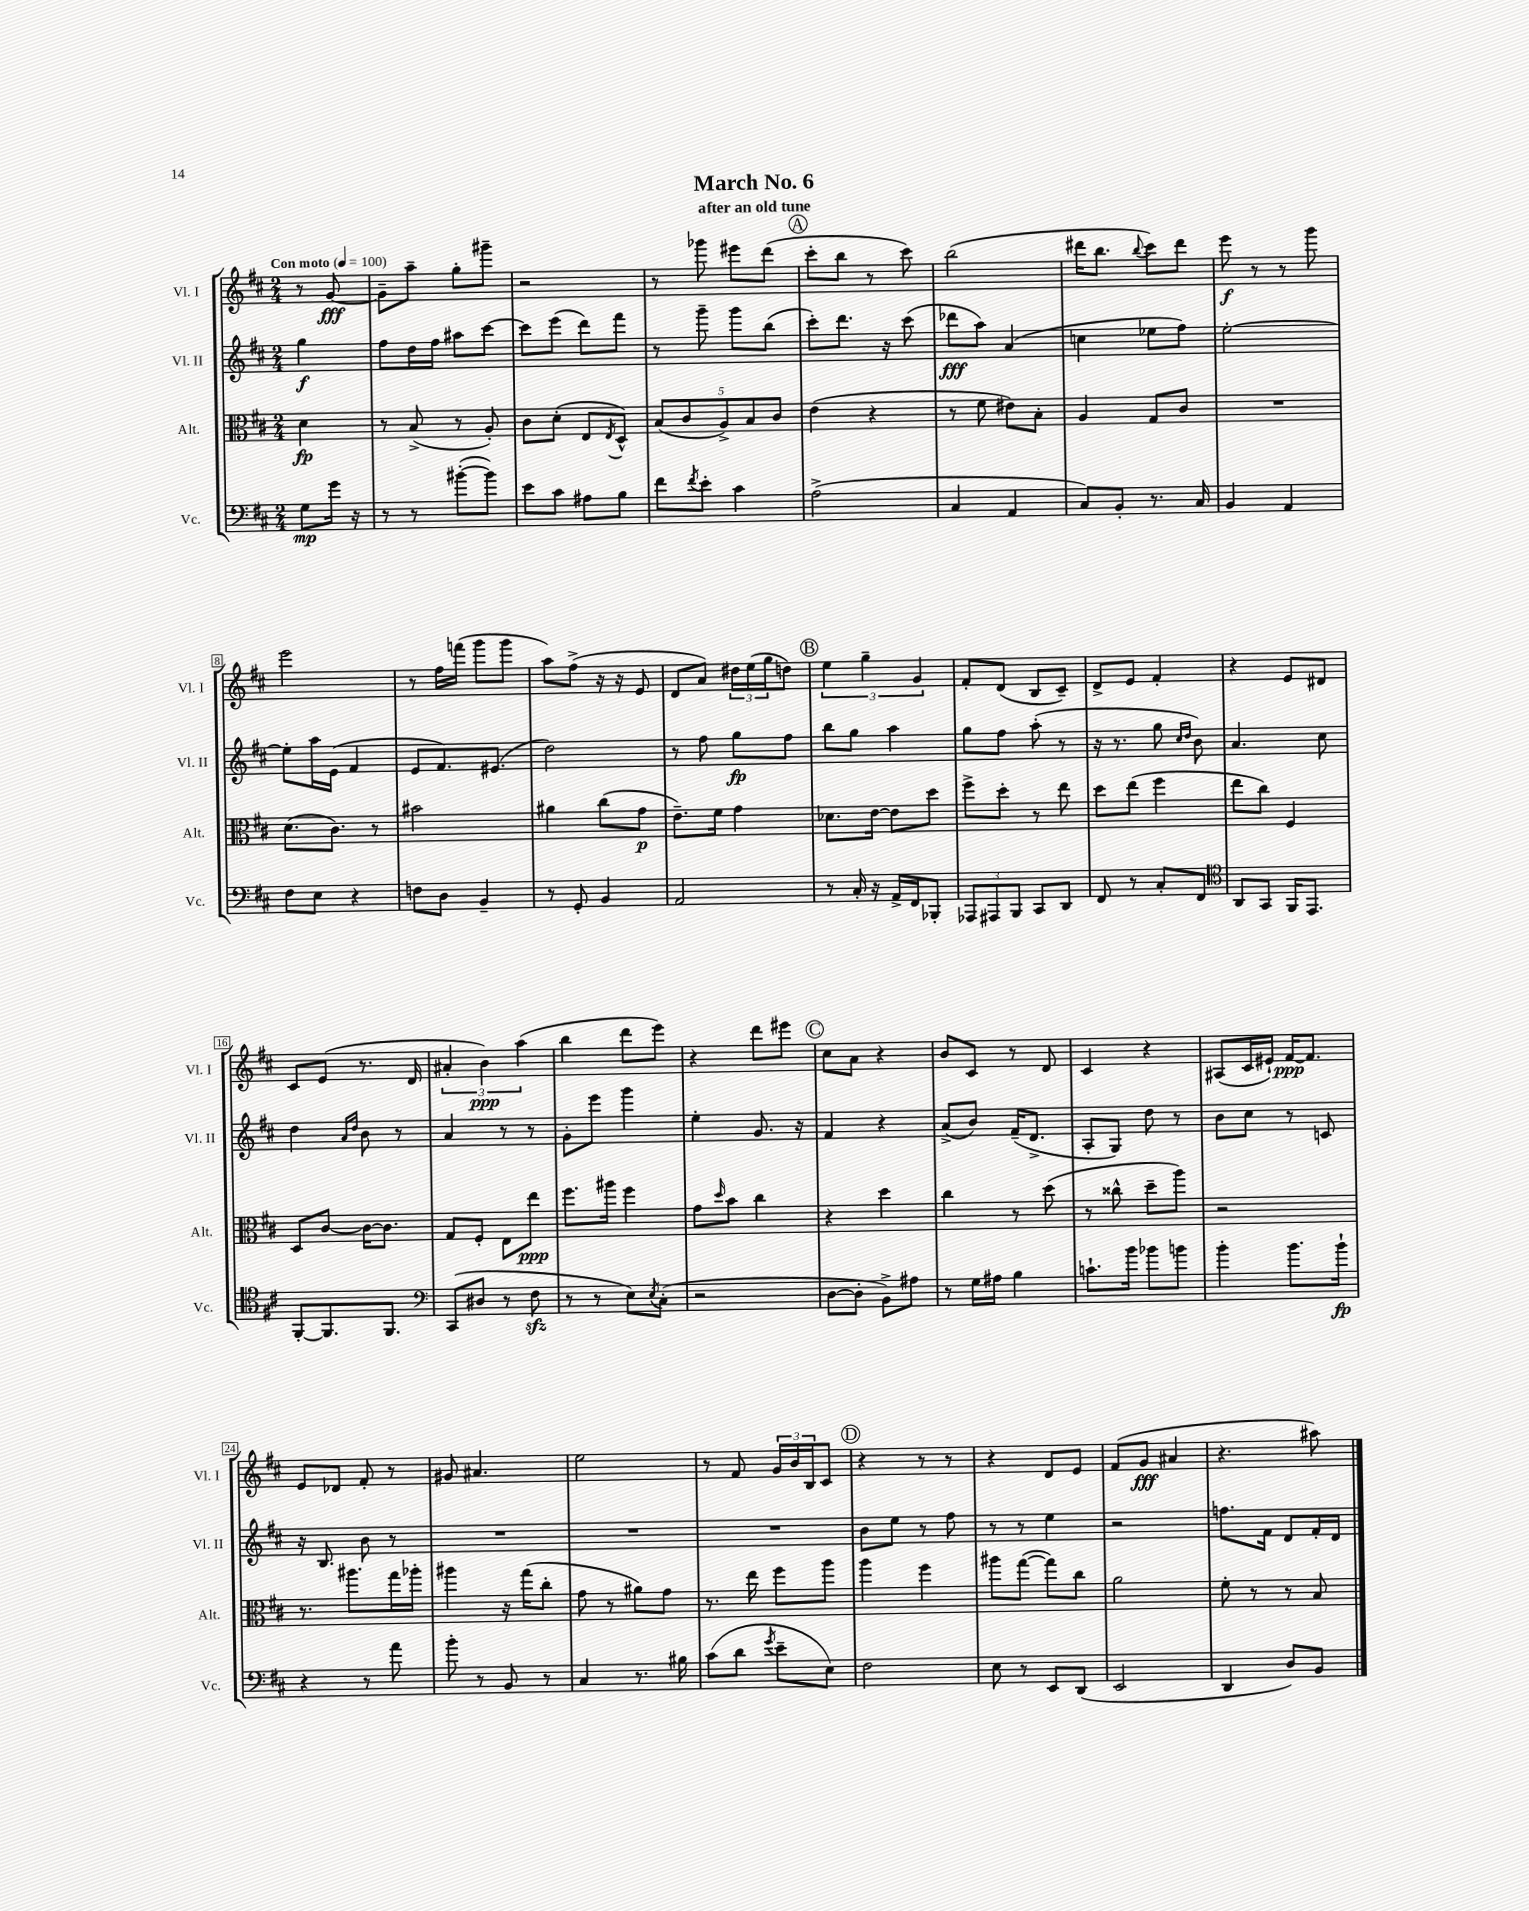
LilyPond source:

\header { title = "March No. 6" subtitle = "after an old tune" }
<<
\new StaffGroup <<
\new Staff = "s0" \with { instrumentName = "Vl. I" shortInstrumentName = "Vl. I" } {
    \clef treble \key d \major \numericTimeSignature \time 2/4 \partial 4 \tempo "Con moto" 4 = 100
    r8 g'8~\fff |
    g'8-- a''8-- g''8-. gis'''8-- |
    r2 |
    r8 ges'''8 eis'''8 d'''8( |
    \mark \markup { \circle "A" } cis'''8-. b''8 r8 cis'''8) |
    b''2( |
    dis'''16 b''8. \appoggiatura { b''8 } cis'''8) dis'''8 |
    e'''8\f r8 r8 g'''8 |
    e'''2 |
    r8 fis''16 f'''16( g'''8 g'''8 |
    a''8) fis''8->( r16 r16 e'8 |
    d'8 a'8) \tuplet 3/2 { dis''16 e''16( g''16 } d''8) |
    \mark \markup { \circle "B" } \tuplet 3/2 { e''4 g''4-- g'4 } |
    fis'8-. d'8( b8 cis'8--) |
    d'8-> e'8 fis'4-. |
    r4 e'8 dis'8 |
    cis'8 e'8( r8. d'16 |
    \tuplet 3/2 { ais'4-. b'4\ppp) a''4( } |
    b''4 d'''8 e'''8) |
    r4 d'''8 eis'''8 |
    \mark \markup { \circle "C" } cis''8 a'8 r4 |
    b'8 cis'8 r8 d'8 |
    cis'4 r4 |
    ais8( cis'16 eis'16-!) fis'16~\ppp fis'8. |
    e'8 des'8 fis'8-. r8 |
    gis'8 ais'4. |
    e''2 |
    r8 fis'8 \tuplet 3/2 { g'16 b'16 b16 } cis'8 |
    \mark \markup { \circle "D" } r4 r8 r8 |
    r4 d'8 e'8 |
    fis'8( g'8\fff ais'4 |
    r4. ais''8) \bar "|." |
}
\new Staff = "s1" \with { instrumentName = "Vl. II" shortInstrumentName = "Vl. II" } {
    \clef treble \key d \major \numericTimeSignature \time 2/4 \partial 4
    g''4\f |
    fis''8 d''16 fis''16 ais''8 cis'''8~ |
    cis'''8 e'''8( d'''8) fis'''8 |
    r8 g'''8-- g'''8 b''8( |
    \mark \markup { \circle "A" } cis'''8-.) d'''8. r16 cis'''8( |
    des'''8\fff a''8) a'4( |
    c''4 ees''8 fis''8) |
    e''2~-. |
    e''8-. a''16 e'16( fis'4 |
    e'8 fis'8.) eis'8.( |
    d''2) |
    r8 fis''8 g''8\fp fis''8 |
    \mark \markup { \circle "B" } b''8 g''8 a''4 |
    g''8 fis''8 a''8-.( r8 |
    r16 r8. g''8 \grace { cis''16 d''16 } b'8) |
    a'4. cis''8 |
    d''4 \grace { a'16 d''16 } b'8 r8 |
    a'4 r8 r8 |
    g'8-. e'''8 g'''4 |
    e''4-. g'8. r16 |
    \mark \markup { \circle "C" } fis'4 r4 |
    a'8->( b'8) fis'16--( d'8.-> |
    a8-. g8) d''8 r8 |
    b'8 cis''8 r8 c'8 |
    r16 b8. b'8 r8 |
    R2 |
    R2 |
    R2 |
    \mark \markup { \circle "D" } b'8 e''8 r8 fis''8 |
    r8 r8 e''4 |
    r2 |
    f''8. fis'16 d'8 fis'16-. d'16 \bar "|." |
}
\new Staff = "s2" \with { instrumentName = "Alt." shortInstrumentName = "Alt." } {
    \clef alto \key d \major \numericTimeSignature \time 2/4 \partial 4
    d'4\fp |
    r8 b8->( r8 a8-.) |
    cis'8 d'8-.( e8 \acciaccatura { e8 } d8-^) |
    \tuplet 5/4 { b8( cis'8 a8->) b8 cis'8 } |
    \mark \markup { \circle "A" } e'4( r4 |
    r8 fis'8 eis'8) b8-. |
    a4 g8 cis'8 |
    R2 |
    d'8.( cis'8.) r8 |
    bis'2 |
    ais'4 cis''8( g'8\p |
    e'8.--) fis'16 g'4 |
    \mark \markup { \circle "B" } des'8. e'16~ e'8 d''8 |
    fis''8-> d''8-. r8 e''8 |
    d''8 e''8( fis''4 |
    e''8 cis''8) fis4 |
    d8 cis'8~ cis'16~ cis'8. |
    g8 fis8-. e8 e''8\ppp |
    fis''8. ais''16 fis''4 |
    g'8 \grace { d''16 } b'8 cis''4 |
    \mark \markup { \circle "C" } r4 d''4 |
    cis''4 r8 d''8( |
    r8 cisis''8-^ d''8-- a''8) |
    r2 |
    r8. ais''8. g''16 aes''16-. |
    ais''4 r16 g''16( cis''8-. |
    g'8 r8 ais'8) g'8 |
    r8. e''16 fis''8 a''8 |
    \mark \markup { \circle "D" } a''4 fis''4 |
    ais''8 g''8~( g''8) cis''8 |
    a'2 |
    fis'8-. r8 r8 b8 \bar "|." |
}
\new Staff = "s3" \with { instrumentName = "Vc." shortInstrumentName = "Vc." } {
    \clef bass \key d \major \numericTimeSignature \time 2/4 \partial 4
    g8\mp g'16 r16 |
    r8 r8 bis'8~-.( bis'8) |
    e'8 cis'8 ais8 b8 |
    fis'8 \acciaccatura { fis'8 } e'8-. cis'4 |
    \mark \markup { \circle "A" } a2->( |
    cis4 a,4 |
    cis8) b,8-. r8. cis16 |
    b,4 a,4 |
    fis8 e8 r4 |
    f8 d8 b,4-- |
    r8 g,8-. b,4 |
    a,2 |
    \mark \markup { \circle "B" } r8 cis16-. r16 a,16-> fis,16 bes,,8-. |
    \tuplet 3/2 { aes,,8 ais,,8 b,,8 } cis,8 d,8 |
    fis,8 r8 cis8-. fis,8 |
    \clef tenor a,8 g,8 fis,16 e,8. |
    fis,8~-. fis,8. fis,8. |
    \clef bass cis,8( dis8 r8 fis8\sfz |
    r8 r8 e8) \acciaccatura { e8 } cis8-.( |
    r2 |
    \mark \markup { \circle "C" } d8~ d8-. b,8->) ais8 |
    r8 g16 ais16 b4 |
    c'8.-! b'16 bes'8 b'8 |
    b'4-. b'8. b'16-!\fp |
    r4 r8 a'8 |
    b'8-. r8 b,8 r8 |
    cis4 r8. bis16 |
    cis'8( d'8 \acciaccatura { g'8 } e'8-- e8) |
    \mark \markup { \circle "D" } fis2 |
    e8 r8 e,8 d,8( |
    e,2 |
    d,4 d8) b,8 \bar "|." |
}
>>
>>
\layout { \context { \Score \override BarNumber.stencil = #(make-stencil-boxer 0.1 0.3 ly:text-interface::print) } }
